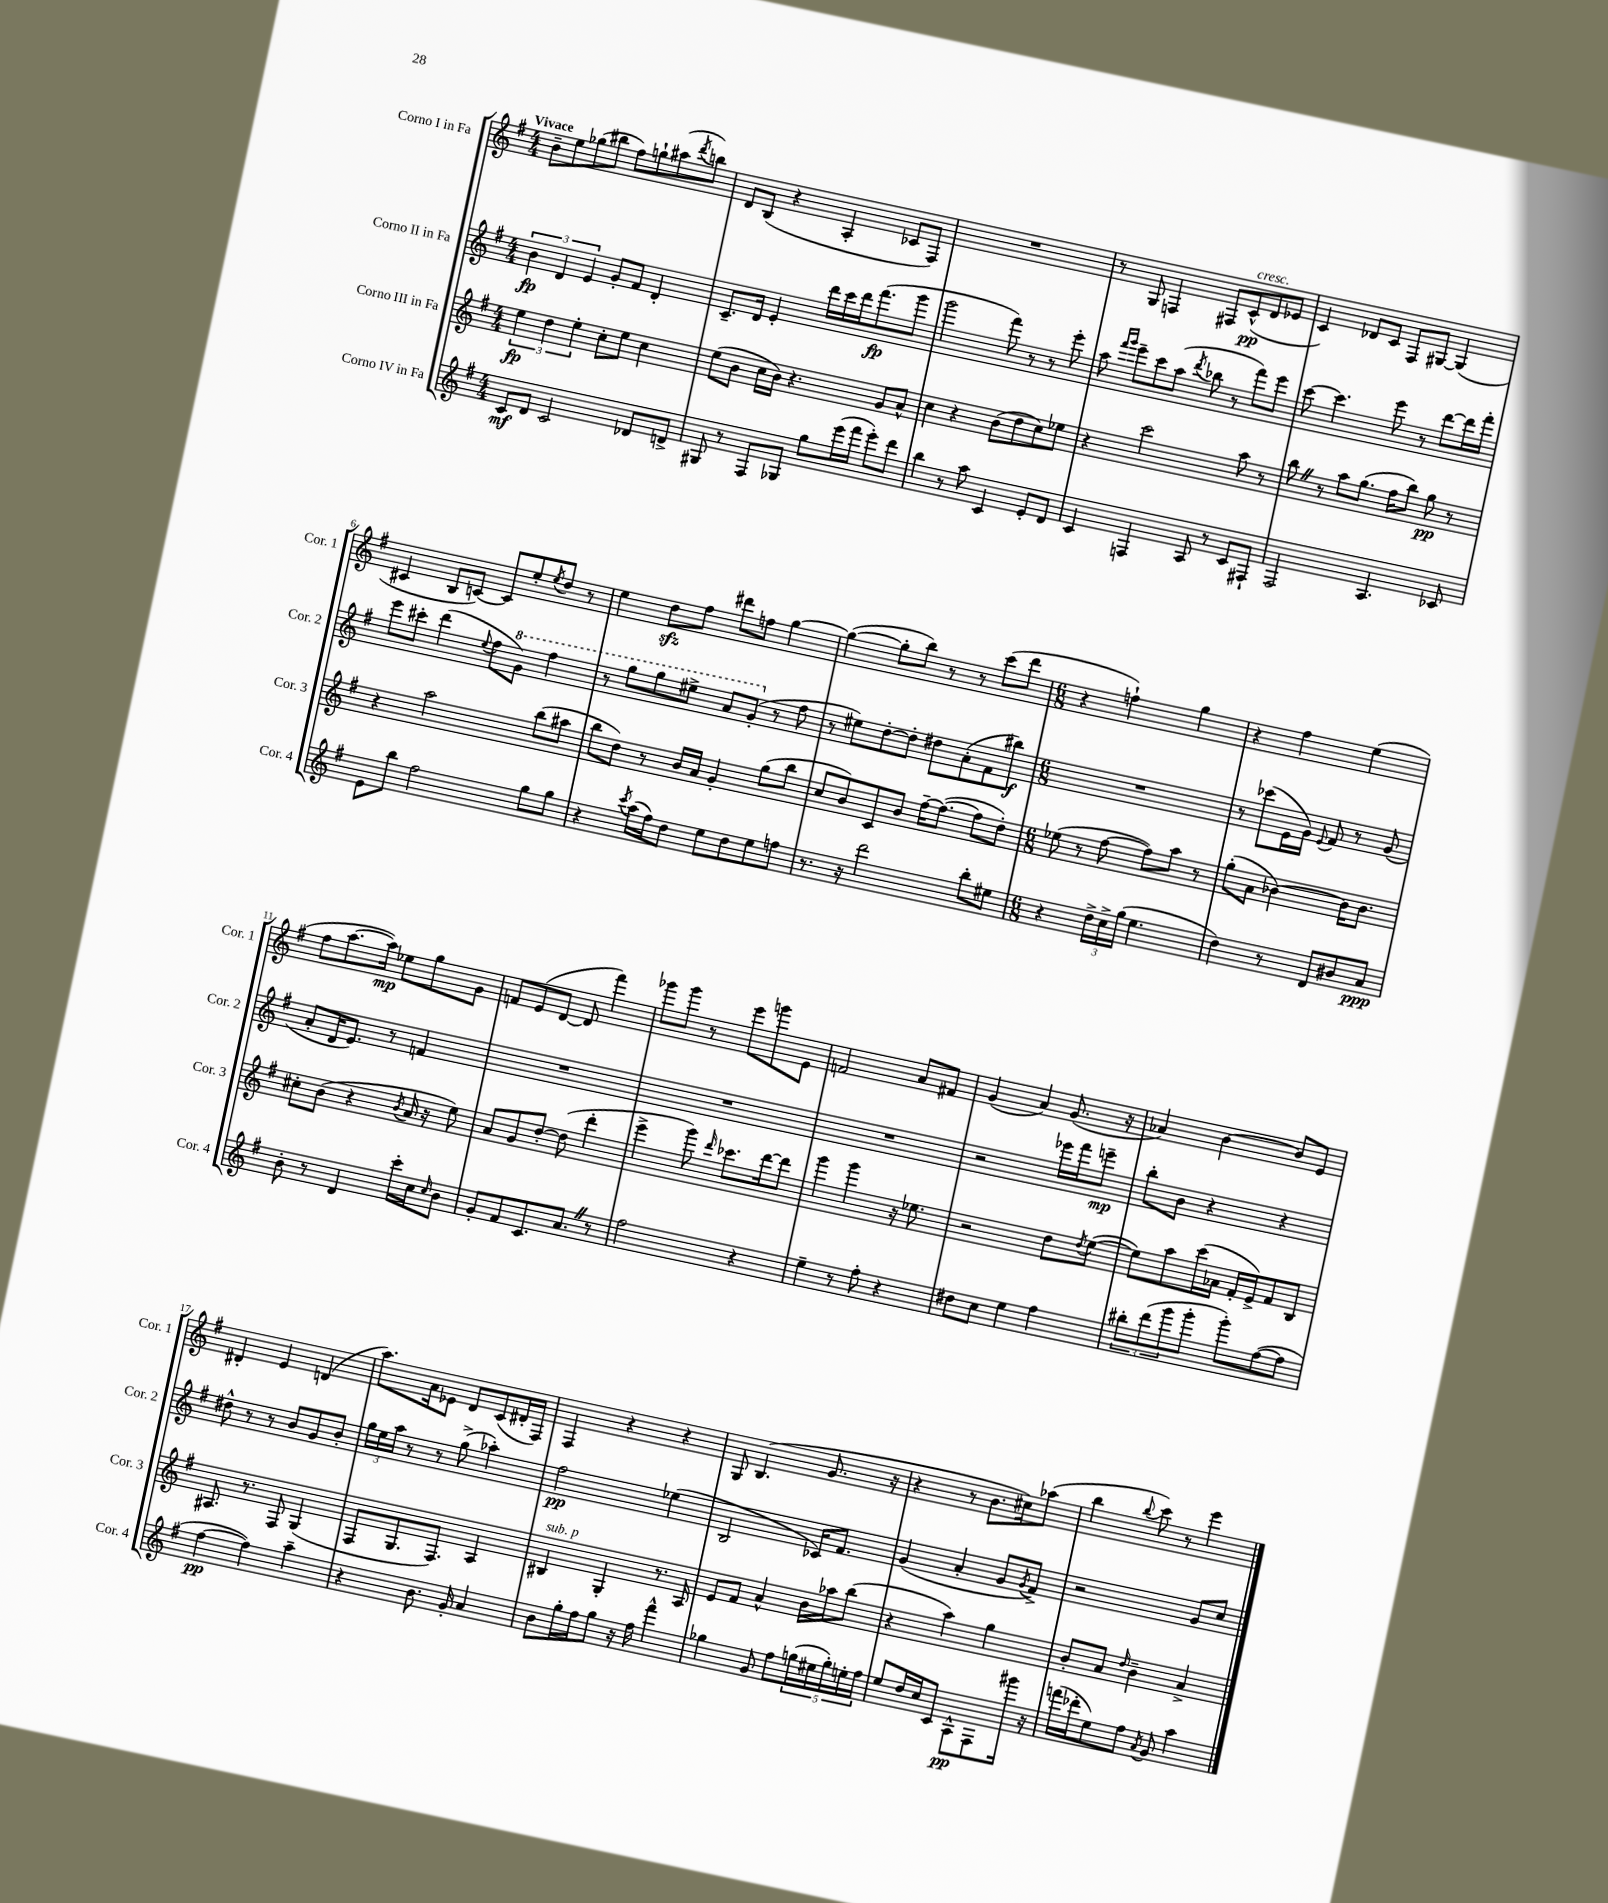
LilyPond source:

<<
\new StaffGroup <<
\new Staff = "s0" \with { instrumentName = "Corno I in Fa" shortInstrumentName = "Cor. 1" } {
    \clef treble \key g \major \numericTimeSignature \time 4/4 \tempo "Vivace"
    b'8-- e''8 ges''8( bis''8 fis''8) g''8-! ais''8( \acciaccatura { d'''8 } b''8) |
    d'8 b8( r4 a4-. ces'8 fis8) |
    R1 |
    r8 g8 f4 fis8 c'8-^\pp^\markup { \italic "cresc." }( d'8 ees'8 |
    c'4) des'8 c'8 fis8 gis8~ gis4( |
    cis'4 b8 c'8~) c'8 e''8-. \acciaccatura { e''8 } d''8 r8 |
    e''4 d''8\sfz fis''8 dis'''8 f''8 g''4~ |
    g''4~( g''8-. b''8) r8 r8 c'''8( d'''8 |
    \numericTimeSignature \time 6/8 r4 f''4-!) g''4 |
    r4 fis''4 e''4( |
    fis''8 a''8.~ a''16\mp) ees''8 g''8 g'8 |
    f'8 e'8( d'8~ d'8 fis'''4) |
    ges'''8 ges'''8 r8 e'''8 g'''8 e'8 |
    f'2 a'8 fis'8 |
    g'4( a'4) g'8.( r16 |
    aes'4) b'4~ b'8 e'8 |
    dis'4-. e'4 d'4( |
    a''8.) a'16 ees'8 d'8 c'8( dis'16-. fis16) |
    fis4 r4 r4 |
    g8 b4.( g'8. r16 |
    r4 r8 b'8. cis''16) aes''8( |
    b''4 \appoggiatura { b''8 } c'''8) r8 e'''4 \bar "|." |
}
\new Staff = "s1" \with { instrumentName = "Corno II in Fa" shortInstrumentName = "Cor. 2" } {
    \clef treble \key g \major \numericTimeSignature \time 4/4
    \tuplet 3/2 { b'4\fp d'4 e'4 } g'8-. fis'8 d'4-. |
    c'8.-- d'16 e'4-. d'''16 c'''16 d'''16 fis'''8.\fp( g'''8 |
    g'''2 fis'''8) r8 r8 e'''8-. |
    a''8 \grace { fis'''16 g'''16 } e'''8-- c'''8 a''8( \acciaccatura { d'''8 } bes''8 r8 fis'''8) e'''8 |
    c'''8~ c'''4. e'''8 r8 d'''8~ d'''16 fis'''16-. |
    e'''8 cis'''8-. d'''4( \appoggiatura { e''8 } fis''8 \ottava #1 g''8) fis'''4 |
    r8 g'''8 g'''8 eis'''8-> a''8 g''8-.( \ottava #0 r8 fis''8 |
    r8 eis''8) d''8~-. d''8-. dis''8 a'8-.( fis'8 bis''8\f) |
    \numericTimeSignature \time 6/8 R2. |
    r8 ces'''8( e'16 g'16) \appoggiatura { e'8 } fis'8 r8 g'8( |
    a'8-. d'16 e'8.) r8 f'4 |
    R2. |
    R2. |
    R2. |
    r2 ees'''16 fis'''16 e'''8--\mp |
    b''8-. b'8 r4 r4 |
    dis''8-^ r8 r8 b'8 g'8 b'8-. |
    \tuplet 3/2 { g''16 e''16 a''16 } r8 r8 g''8->( aes''4-.) |
    fis''2\pp ees''4( |
    b2 ces'16) fis'8. |
    g'4( a'4-. g'8 \acciaccatura { g'8 } fis'8->) |
    r2 g'8 c''8 \bar "|." |
}
\new Staff = "s2" \with { instrumentName = "Corno III in Fa" shortInstrumentName = "Cor. 3" } {
    \clef treble \key g \major \numericTimeSignature \time 4/4
    \tuplet 3/2 { e''4\fp d''4 e''4-. } c''8-. e''8 c''4 |
    e''8( b'8 c''16 b'16) r4. g'8 a'8-^ |
    c''4 r4 b'8( d''8 c''8) ees''8 |
    r4 c'''2 a''8 r8 |
    b''8 \once \override BreathingSign.text = \markup { \musicglyph "scripts.caesura.straight" } \breathe r8 a''8 g''8.( fis''16 b''8) g''8\pp r8 |
    r4 a''2 b''8( ais''8 |
    b''8 d''8) r8 b'16 a'16 g'4-. g''8( b''8 |
    c''8 b'8) c'8 b'8 fis''16~-- fis''8.~( fis''8 d''8-.) |
    \numericTimeSignature \time 6/8 ees''8( r8 fis''8~ fis''8) a''8 r8 |
    g''8-.( a'8 bes'4~) bes'16 bes'8. |
    cis''8-. b'8( r4 \acciaccatura { b'8 } a'16 r16 e''8) |
    a'8 g'8 d''8~-. d''8( d'''4-. |
    e'''4-> g'''8) \grace { d'''16 } ces'''8. d'''16~ d'''8 |
    g'''4 g'''4 r16 ees''8. |
    r2 d''8 \acciaccatura { d''8 } e''8~( |
    e''8) a''8 c'''16( aes'16 fis'16-. e'16->) fis'8 b8 |
    ais8. r8. fis8 g4( |
    fis8 g8. fis8.) a4 |
    bis4^\markup { \italic "sub. p" } g4-. r8. a16 |
    e'8 fis'8 a'4-^ b'16 aes''16 b''8( |
    r4 a''4) g''4 |
    b'8-. a'8 \grace { d''16 } b'4-- a'4-> \bar "|." |
}
\new Staff = "s3" \with { instrumentName = "Corno IV in Fa" shortInstrumentName = "Cor. 4" } {
    \clef treble \key g \major \numericTimeSignature \time 4/4
    c'8\mf d'8 c'2 des'8 d'8-> |
    gis8 r8 fis8 ges8 g''8 e'''16( fis'''16 e'''8-.) d'''8 |
    b''4 r8 a''8 c'4 e'8-. d'8 |
    c'4 f4 a8 r8 c'8 fis8-! |
    fis2 a4. ces'8 |
    e'8 b''8 fis''2 g''8 g''8 |
    r4 \acciaccatura { c'''8 } a''16( fis''16) d''8 e''8 d''8 e''8 f''8 |
    r8. r16 d'''2 b''8-. eis''8 |
    \numericTimeSignature \time 6/8 r4 \tuplet 3/2 { d''16-> c''16-> g''16( } e''4. |
    d''4) r8 d'8 bis'8 a'8\ppp |
    b'8-. r8 d'4 c'''16-. c''16 \grace { c''16 } b'8 |
    g'8-. fis'8 c'8. a'8. \once \override BreathingSign.text = \markup { \musicglyph "scripts.caesura.straight" } \breathe r8 |
    fis''2 r4 |
    e''4-- r8 fis''8-. r4 |
    dis''8 c''8 e''4 fis''4 |
    \tuplet 3/2 { bis''8-. d'''8( g'''8 } g'''8-. g'''8-.) fis''8~( fis''8 |
    fis''4~\pp fis''4) a''4-- |
    r4 b'8. g'16-. a'4 |
    b'8 g''16-. fis''16 g''8 r16 fis''16 fis'''4-^ |
    ges''4 g'8 fis''8 \tuplet 5/4 { g''16( eis''16 g''16-.) e''16-. fis''16 } |
    e''8 d''16 c''16 c'8 a8-^\pp fis8 gis'''16 r16 |
    f'''16( des'''16-. e''8) fis''8 \acciaccatura { a'8 } g'8 a''4 \bar "|." |
}
>>
>>
